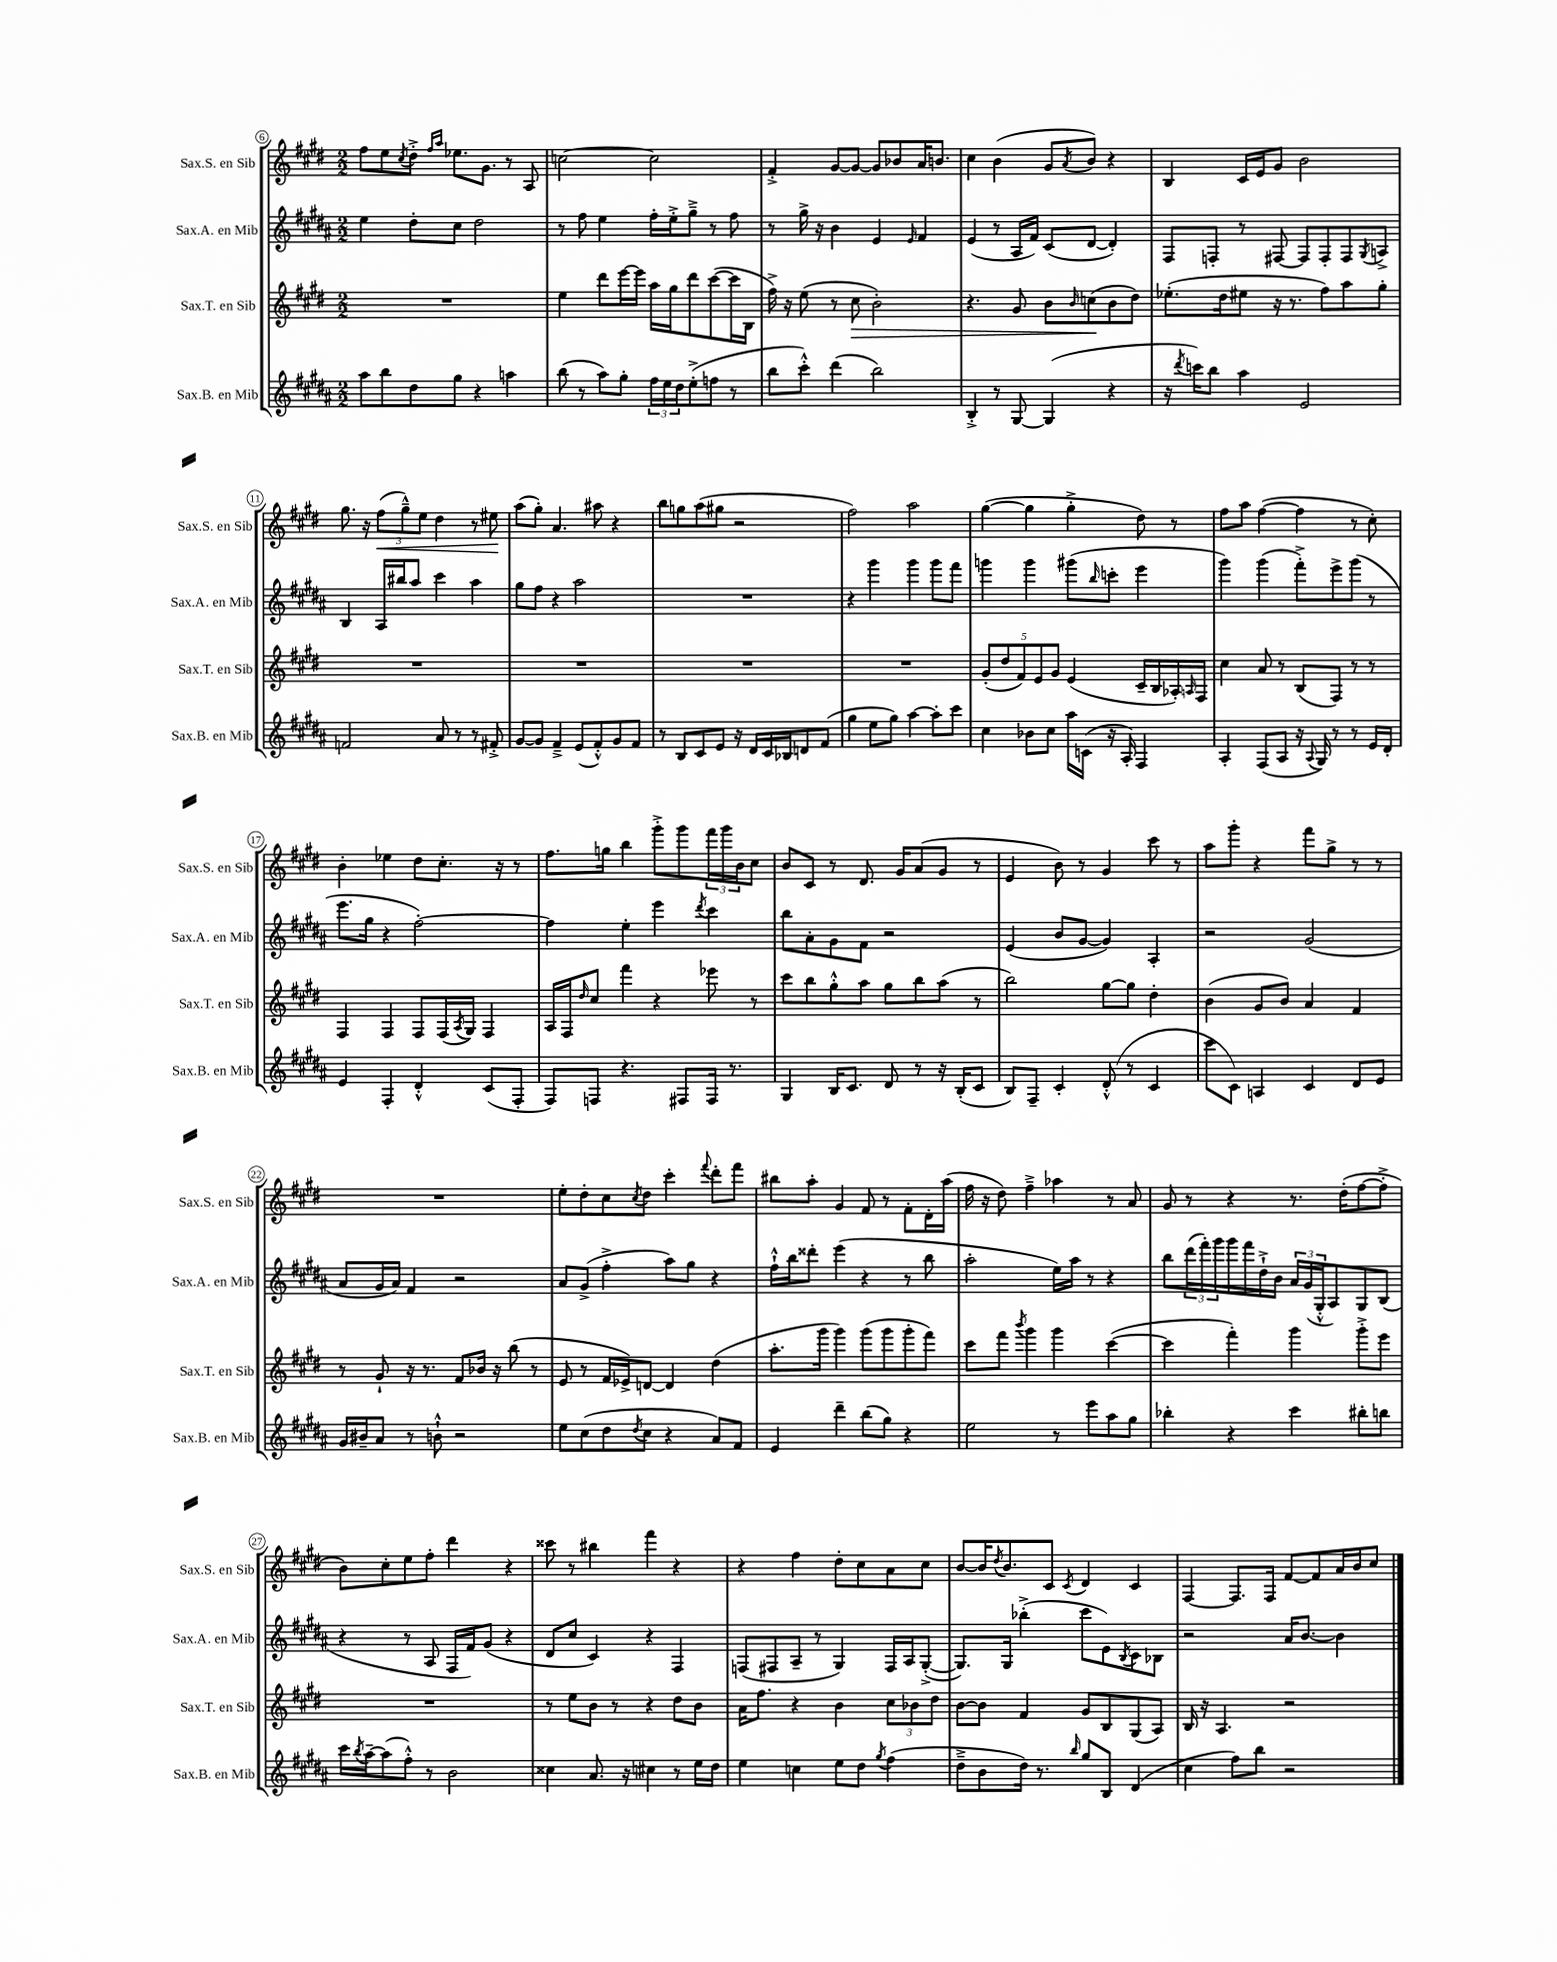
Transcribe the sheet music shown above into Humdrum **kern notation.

**kern	**kern	**kern	**kern
*staff4	*staff3	*staff2	*staff1
*clefG2	*clefG2	*clefG2	*clefG2
*k[f#c#g#d#a#]	*k[f#c#g#d#]	*k[f#c#g#d#a#]	*k[f#c#g#d#]
*M2/2	*M2/2	*M2/2	*M2/2
8aa#	1r	4ee	8ff#
8bb	.	.	8ee
.	.	.	8qcc#
8dd#	.	8dd#'	8dd#'^
.	.	.	16qqff#
.	.	.	16qqaa
8gg#	.	8cc#	8.ee-
4r	.	2dd#	.
.	.	.	8.g#
4aa	.	.	8r
.	.	.	8A
=	=	=	=
(8bb	4ee	8r	[2cc
8r	.	8ff#	.
8aa#)	8ddd#	4ee	.
8gg#'	[16eee	.	.
.	16eee]	.	.
24ff#	16aa	16ff#'	2cc]
24ee	.	.	.
.	16gg#	16ee'^	.
24dd#	.	.	.
(8ee'^	8ddd#	8gg#~^	.
8ff	([8ccc#	8r	.
8r	16ccc#]	8ff#	.
.	16B	.	.
=	=	=	=
8bb	16ff#^)	8r	4f#'^
.	16r	.	.
8ccc#'^^)	(8ee	16gg#^	.
.	.	16r	.
(4ddd#	8r	4b	[8g#
.	8cc#	.	8g#_
2bb)	2b')	4e	8g#]
.	.	.	8b-
.	.	16qqe	.
.	.	4f#	16a
.	.	.	8.b
=	=	=	=
4B'^	4.r	(4e	4cc#
8r	.	8r	(4b
[8G#	8g#	16A#	.
.	.	16f#)	.
(4G#]	8b	(8c#	8g#
.	16qqb	.	8qa
.	(8cc	[8d#	8b)
4r	8b	4d#'])	4r
.	8dd#)	.	.
=	=	=	=
16r	(8.ee-'	8F#	4B
8qddd#	.	.	.
16ccc)	.	.	.
8bb	.	8F'	.
.	16dd#	.	.
4aa#	8ee#	8r	16c#
.	.	.	16e
.	16r	[8F#	8g#
.	8.r	.	.
2e	.	8F#]	2b
.	8ff#)	8F#'	.
.	8aa	8F#	.
.	.	8qG#	.
.	8gg#'	8A^	.
=	=	=	=
2f	1r	4B	8.gg#
.	.	.	16r
.	.	16A#	(12ff#
.	.	16bb#	.
.	.	.	12gg#~^^)
.	.	8aa#	.
.	.	.	12ee
8a#	.	4ccc#	4dd#
8r	.	.	.
8r	.	4aa#	8r
8f#'^	.	.	8ee#
=	=	=	=
[8g#	1r	8gg#	(8aa
8g#]	.	8ff#	8gg#')
4f#~^	.	4r	4.a
(8e	.	2aa#	.
8f#'^^)	.	.	8aa#
8g#	.	.	4r
8f#	.	.	.
=	=	=	=
8r	1r	1r	8bb
8B	.	.	8gg
8c#	.	.	(8aa
8e	.	.	8gg#
16r	.	.	2r
16d#	.	.	.
16c#	.	.	.
16B-	.	.	.
8d	.	.	.
(8f#	.	.	.
=	=	=	=
4gg#	1r	4r	2ff#)
8ee	.	4ggg#	.
8gg#)	.	.	.
[4aa#	.	4ggg#	2aa
8aa#']	.	8ggg#	.
8ccc#	.	8fff#	.
=	=	=	=
4cc#	(10g#'	4ggg	([4gg#
.	10dd#	.	.
.	10f#)	.	.
8b-	.	4ggg	4gg#]
.	10e	.	.
8cc#	.	.	.
.	10g#	.	.
16aa#	(4e	(8ggg#	4gg#'^
(16c	.	.	.
.	.	16qqbb	.
16r	.	8ccc'	.
16A#')	.	.	.
4F#	16c#~	4eee	8dd#)
.	16B	.	.
.	16A-')	.	8r
.	16qqA	.	.
.	16F#	.	.
=	=	=	=
4A#'	4cc#	4ggg#)	8ff#
.	.	.	8aa
(8F#	8a	(4ggg#	([4ff#
8A#	8r	.	.
16r	(8B	8fff#'^)	4ff#]
8qqA#	.	.	.
16G#)	.	.	.
8r	8F#)	8eee^	.
8r	8r	(8ggg#	8r
16e	8r	8r	8cc#')
16d#'	.	.	.
=	=	=	=
4e	4F#	8.eee	4b'
.	.	16gg#	.
4F#'	4F#	4r	4ee-
4d#'^^	8F#	[2ff#')	8dd#
.	(16F#	.	8.cc#'
.	8qA	.	.
.	16G#)	.	.
(8c#	4F#	.	.
.	.	.	16r
8F#'	.	.	8r
=	=	=	=
8F#)	16A	4ff#]	8.ff#
.	16F#	.	.
.	16qqdd#	.	.
8F	8cc#	.	.
.	.	.	16gg
4.r	4fff#	4ee'	4bb
.	4r	4eee	8ggg#'^
8F#	.	.	8ggg#
.	.	8qddd#	.
16F#	8eee-	4ccc#	24fff#
.	.	.	24ggg#
8.r	.	.	.
.	.	.	24b
.	8r	.	8cc#
=	=	=	=
4G#	8ccc#	8bb	8b
.	8bb	8a#'	8c#
16B	8gg#'^^	8g#	8r
8.c#	.	.	.
.	8aa	8f#	8.d#
8d#	8gg#	2r	.
.	.	.	16g#
8r	8bb	.	(8a
16r	(8aa	.	8g#
(16B'	.	.	.
8c#	8r	.	8r
=	=	=	=
8B)	2bb)	(4e	4e
8F#~	.	.	.
4c#'	.	8b	8b)
.	.	[8g#	8r
(8d#'^^	[8gg#	4g#])	4g#
8r	8gg#]	.	.
4c#	4dd#'	4A#'	8ccc#
.	.	.	8r
=	=	=	=
8ccc#	(4b	2r	8aa
8c#)	.	.	8ggg#'
4A	8g#	.	4r
.	8b)	.	.
4c#	4a	(2g#	8fff#
.	.	.	8gg#^
8d#	4f#	.	8r
8e	.	.	8r
=	=	=	=
16g#	8r	8a#	1r
16b#~	.	.	.
8a#	8g#`	16g#	.
.	.	16a#)	.
8r	16r	4f#	.
.	8.r	.	.
8b`^^	.	.	.
2r	8f#	2r	.
.	16b-	.	.
.	16r	.	.
.	(8bb	.	.
.	8r	.	.
=	=	=	=
8ee	8e	8a#	8ee'
(8cc#	8r	(8g#^	8dd#'
8dd#	16f#	4ff#'^	8cc#
.	16e-^)	.	.
8qdd#	.	.	8qcc#
8cc#	[8d	.	8dd#
4r	4d]	8aa#)	4ccc#'
.	.	8gg#	.
.	.	.	8qqfff#
8a#)	(4dd#	4r	8ddd#'
8f#	.	.	8fff#
=	=	=	=
4e	8.aa'	16ff#`^^	8bb#
.	.	16bb	.
.	.	8ddd##'	8aa'
.	16ggg#	.	.
4ddd#~	4ggg#)	(4eee	4g#
(8bb	(8ggg#	4r	8f#
8gg#)	8ggg#	.	8r
4r	8ggg#'	8r	8f#'
.	8fff#)	8bb	16d#'
.	.	.	(16aa
=	=	=	=
2ee	8ccc#	2aa#'	16ff#
.	.	.	16r
.	8fff#	.	8dd#)
.	8qbbb	.	.
.	4ggg#	.	4ff#~^
8r	4ggg#	16ee)	4aa-
.	.	16aa#	.
8eee	.	8r	.
8aa#	([4ccc#	4r	8r
8gg#	.	.	8a
=	=	=	=
4bb-'	4ccc#]	8bb	8g#
.	.	(24ddd#	8r
.	.	24fff#')	.
.	.	24ggg#	.
4r	4fff#')	16ggg#	4r
.	.	16fff#	.
.	.	16dd#`^	.
.	.	16b	.
4ccc#	4ggg#	24a#	8.r
.	.	(24g#	.
.	.	24G#'^^	.
.	.	8A#)	.
.	.	.	(16dd#'
8bb#'	8ggg#'^	8G#	[8ff#
8bb	8eee	(8B	8ff#'^]
=	=	=	=
16ccc#	1r	4r	8b)
8qbb	.	.	.
[16aa#~	.	.	.
(8aa#]	.	.	8cc#'
8ff#'^^)	.	8r	8ee
8r	.	8A#	8ff#'
2b	.	16F#	4ddd#
.	.	16f#)	.
.	.	(8g#	.
.	.	4r	4r
=	=	=	=
4cc##	8r	8d#	8ccc##
.	8ee	8cc#	8r
8.a#	8b	4c#)	4bb#
.	8r	.	.
16r	.	.	.
4cc#	4r	4r	4fff#
8r	8dd#	4F#	4r
16ee	8b	.	.
16dd#	.	.	.
=	=	=	=
4ee	16a	(8F	4r
.	8.ff#	.	.
.	.	8F#	.
4cc	4r	8A#~	4ff#
.	.	8r	.
8ee	4b	4G#)	8dd#'
8dd#	.	.	8cc#
8qgg#	.	.	.
(4ff#	12cc#	16F#	8a
.	.	16A#	.
.	12b-	.	.
.	.	([8G#'^	8cc#
.	12dd#	.	.
=	=	=	=
8dd#~^	[8b	8.G#])	[8b
8b	8b]	.	16b]
.	.	.	8qdd#
.	.	16G#	8.b
16dd#)	4f#	(4bb-'^	.
8.r	.	.	.
.	.	.	8c#
16qqbb	.	.	8qc#
8gg#	8g#	8ccc#	4d#
8B	8B	8e)	.
.	.	8qB	.
(4d#	(8G#	8c#	4c#
.	8A)	8B-	.
=	=	=	=
4cc#	16B	2r	[4F#
.	16r	.	.
.	4.A	.	.
8ff#)	.	.	8.F#]
8bb	.	.	.
.	.	.	16F#
2r	2r	16a#	[8f#
.	.	[8.b	.
.	.	.	8f#]
.	.	4b]	16a
.	.	.	16b
.	.	.	8cc#
==	==	==	==
*-	*-	*-	*-
